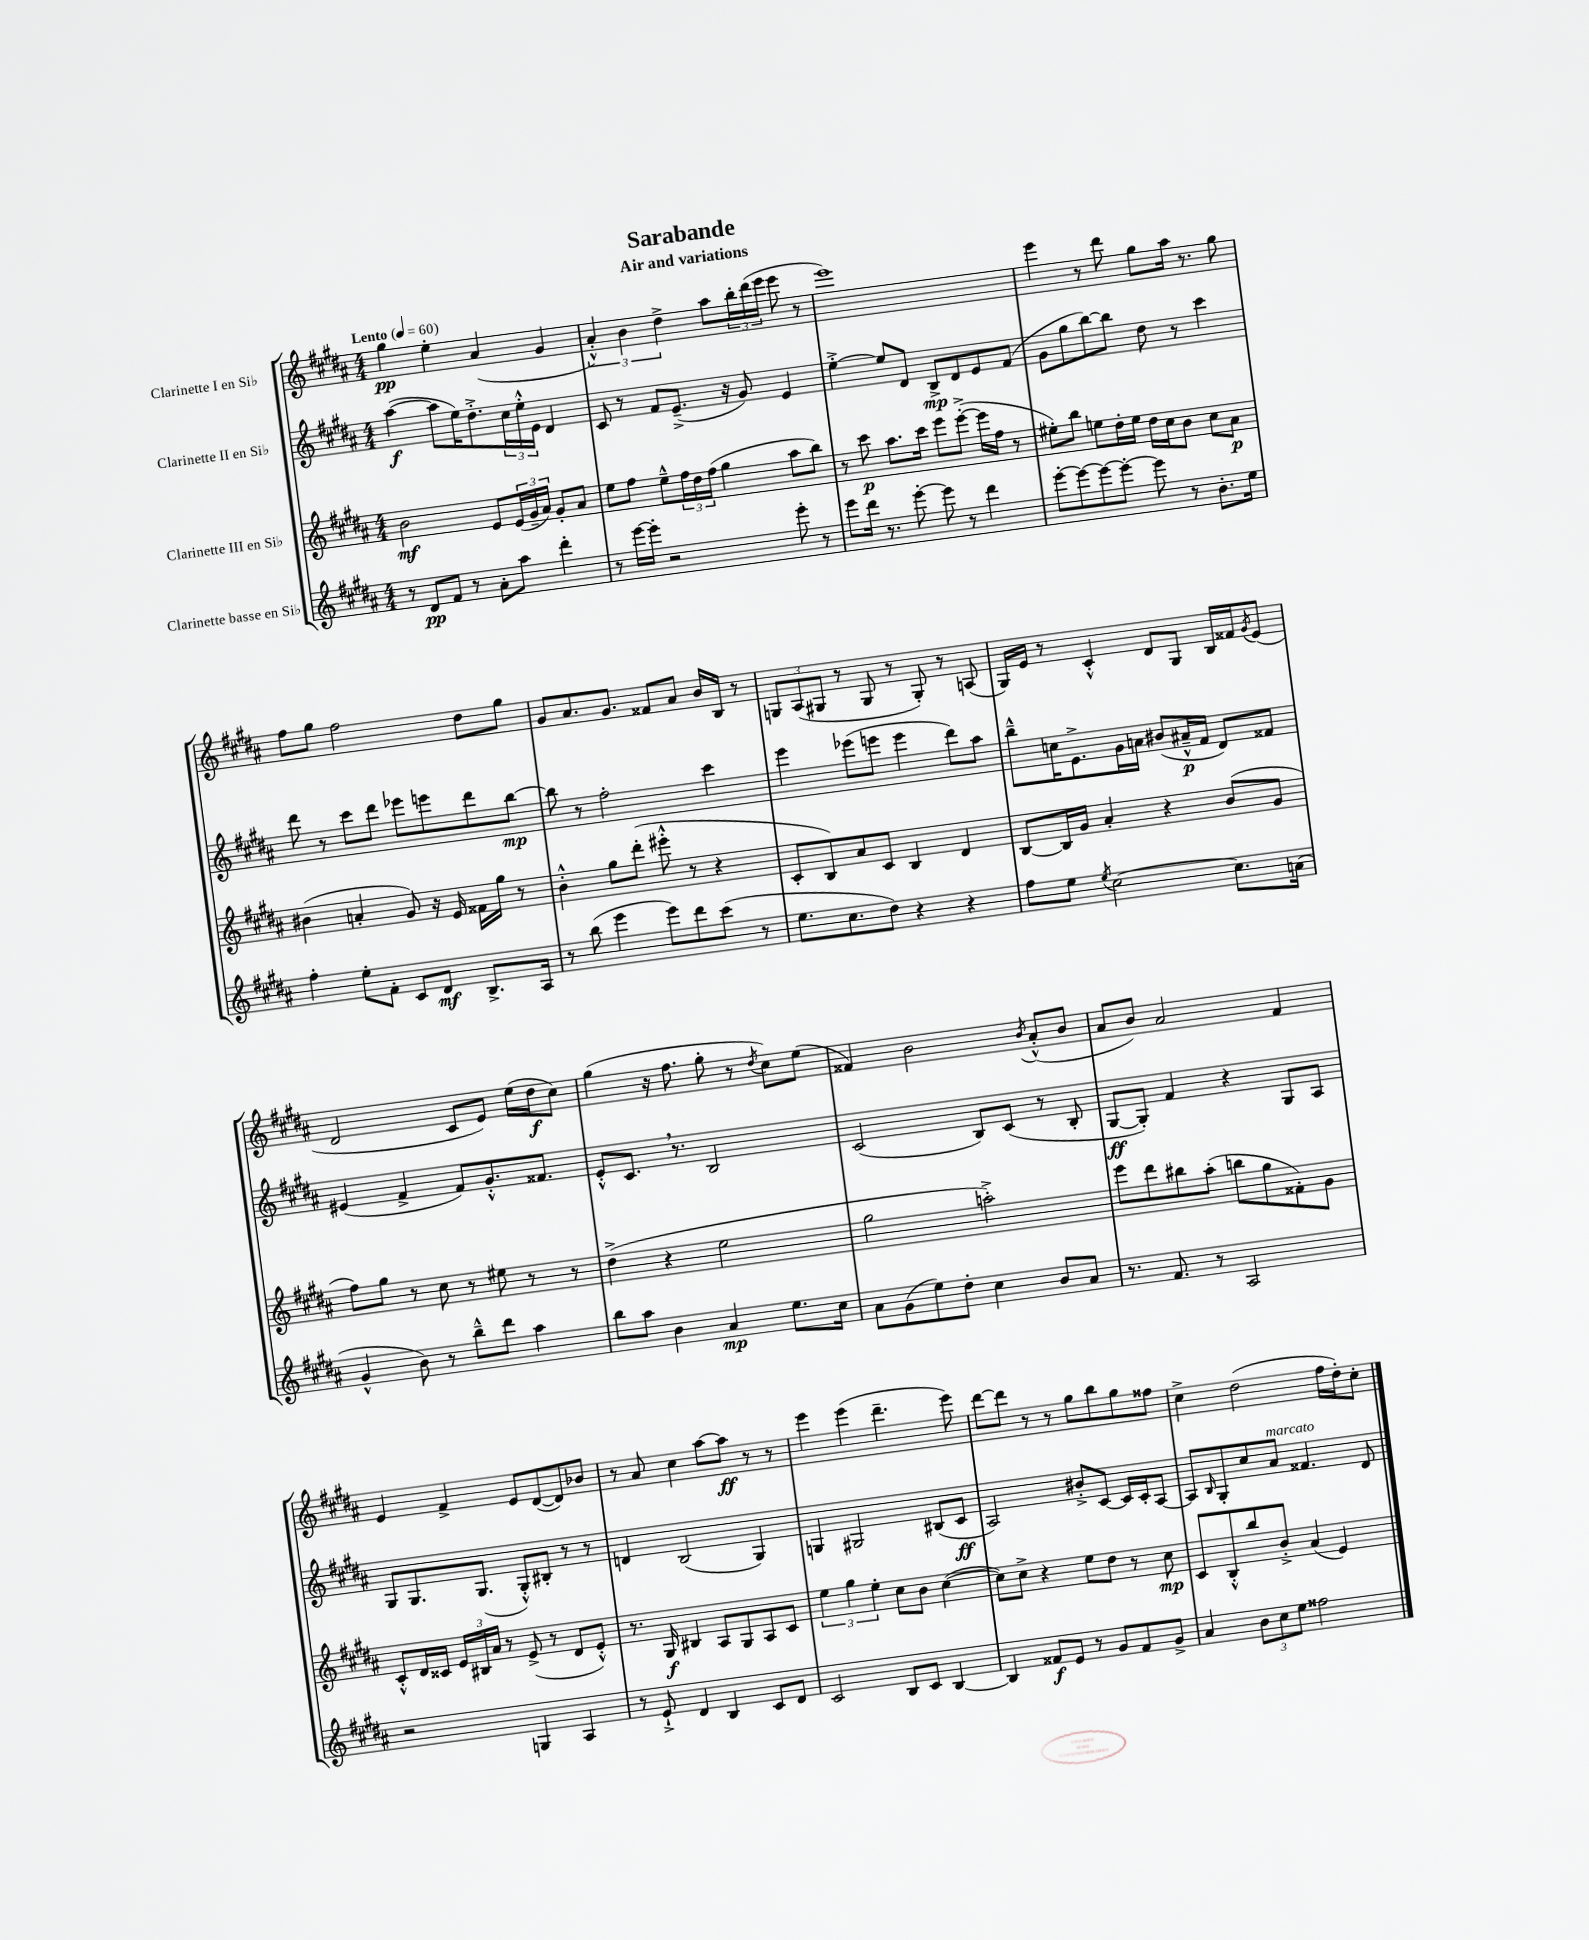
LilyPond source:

\header { title = "Sarabande" subtitle = "Air and variations" }
<<
\new StaffGroup <<
\new Staff = "s0" \with { instrumentName = "Clarinette I en Sib" } {
    \clef treble \key b \major \numericTimeSignature \time 4/4 \tempo "Lento" 4 = 60
    gis''4\pp e''4-. ais'4( gis'4 |
    \tuplet 3/2 { ais'4-.-^) b'4 dis''4-> } ais''8 \tuplet 3/2 { b''16-. dis'''16( e'''16 } e'''8 r8 |
    e'''1) |
    e'''4 r8 dis'''8 gis''8 ais''16 r8. gis''8 |
    fis''8 gis''8 fis''2 dis''8 gis''8 |
    gis'8 ais'8. gis'8. fisis'8 ais'8 b'16 b16 r8 |
    \tuplet 3/2 { g8 ais8( gis8 } r8 gis8 r8 gis8-.) r8 a8( |
    gis16) e'16 r8 cis'4-.-^ dis'8 gis8 b16 fisis'16 \acciaccatura { gis'8 } e'8( |
    dis'2 cis'8 e'8) e''16( dis''16\f cis''8) |
    gis''4( r16 fis''8. gis''8-. r8 \acciaccatura { dis''8 } cis''8) e''8( |
    fisis'4) b'2 \acciaccatura { b'8 } ais'8-.-^( b'8 |
    ais'8 b'8) ais'2 fis'4 |
    e'4 fis'4-> e'8 dis'8~( dis'8) bes'8 |
    r8 ais'8 cis''4 ais''8~ ais''8\ff r8 r8 |
    e'''4 e'''4( dis'''4.-- e'''8) |
    dis'''8~ dis'''8 r8 r8 gis''8 b''8 gis''8 fisis''8 |
    cis''4-> dis''2( fis''16 dis''16-.) cis''8-. \bar "|." |
}
\new Staff = "s1" \with { instrumentName = "Clarinette II en Sib" } {
    \clef treble \key b \major \numericTimeSignature \time 4/4
    ais''4~\f( ais''8 e''16) dis''8.-.-> \tuplet 3/2 { cis''16 e''16-.-^ e'16 } dis'4 |
    cis'8 r8 fis'8 e'8.--->( r16 gis'8) e'4 |
    e''4~-.-> e''8 dis'8 b8->\mp dis'8 e'8 fis'8( |
    gis'8 gis''8 b''8~) b''8 dis''8 r8 cis'''4 |
    dis'''8 r8 cis'''8 dis'''8 ees'''8 e'''8 dis'''8 b''8~\mp |
    b''8 r8 fis''2-. cis'''4 |
    e'''4 ees'''8( e'''8 e'''4 dis'''8) ais''8 |
    b''8---^ c''16 e'8.-> gis'16 a'16 bis'8( ais'16---^\p fis'16 dis'8) fisis'8 |
    eis'4( fis'4-> fis'8) gis'8.-.-^ fisis'8. |
    e'8-.-^ cis'8. \breathe r8. b2 |
    cis'2( b8) cis'8( r8 b8-. |
    gis8~\ff gis8-.) fis'4 r4 gis8 ais8 |
    gis8 gis8. gis8.( gis8-.-^) bis8-. r8 r8 |
    d'4 b2( gis4) |
    g4 gis2 bis8( cis'8\ff |
    ais2) bis'8-.-> cis'8~ cis'16 cis'16-. ais8~ |
    ais8 \grace { b16 } gis8-. cis''8 ais'8^\markup { \italic "marcato" } fisis'4. dis'8 \bar "|." |
}
\new Staff = "s2" \with { instrumentName = "Clarinette III en Sib" } {
    \clef treble \key b \major \numericTimeSignature \time 4/4
    b'2\mf e'8 \tuplet 3/2 { e'16( gis'16-- ais'16) } gis'8-. ais'8 |
    e''8 fis''8 e''8---^ \tuplet 3/2 { fis''16 dis''16 fis''16( } gis''4 ais''8 b''8) |
    r8 cis'''8\p ais''8. cis'''16 e'''8 e'''8~-.->( e'''16 fis''16 r8 |
    eis''8-.) b''8 e''8 dis''16-. e''16 dis''16 cis''16 b'8 cis''8 ais'8\p |
    bis'4( a'4-. gis'8) r16 e'16 fisis'16 gis''16 r8 |
    b'4-.-^ gis''8 dis'''8-.( eis'''8-.-^ r8 r4 |
    cis'8-. b8) ais'8 cis'8 b4 dis'4 |
    b8~ b16 gis'16 ais'4-. r4 b'8( gis'8 |
    fis''8) gis''8 r8 cis''8 r8 eis''8 r8 r8 |
    dis''4->( r4 e''2 |
    gis''2 a''2-.->) |
    e'''8 dis'''8 bis''8 ais''8-.( b''8 gis''8 fisis'8-.) gis'8 |
    cis'8-.-^ dis'16 cisis'16 \tuplet 3/2 { e'16 bis16 ais'16 } r8 e'8->( r8 dis'8 e'8-.-^) |
    r8. gis16\f bis4 ais8 gis8 ais8 cis'8 |
    \tuplet 3/2 { e''4 gis''4 e''4-. } cis''8 b'8 cis''4~( |
    cis''8) cis''8-> r4 e''8 dis''8 r8 cis''8\mp |
    cis'8 b8-.-^ b''8 b'8-.-> ais'4( e'4) \bar "|." |
}
\new Staff = "s3" \with { instrumentName = "Clarinette basse en Sib" } {
    \clef treble \key b \major \numericTimeSignature \time 4/4
    r8 dis'8\pp fis'8 r8 ais'8-. ais''8 dis'''4-. |
    r8 e'''16~ e'''16-. r2 e'''8-. r8 |
    e'''8 dis'''16 r8. e'''8~-. e'''8 r8 dis'''4 |
    e'''8~-. e'''8~ e'''8~ e'''8~-. e'''8 r8 b'8.-. e''16 |
    fis''4-. e''8-. fis'8-. cis'8 dis'8\mf b8.-> ais16 |
    r8 b''8( e'''4 e'''8) dis'''8 cis'''8( r8 |
    e''8. cis''8. dis''8) r4 r4 |
    fis''8 e''8 \acciaccatura { e''8 } cis''2~ cis''8. a'16( |
    gis'4-^ b'8) r8 b''8---^ dis'''8 ais''4 |
    b''8 ais''8 b'4 ais'4\mp e''8. cis''16 |
    ais'8 gis'8( e''8) dis''8-. cis''4 b'8 ais'8 |
    r8. fis'8. r8 ais2 |
    r2 g4 ais4 |
    r8 e'8-!-> dis'4 b4 cis'8 dis'8 |
    cis'2 b8 cis'8 b4~ |
    b4 fisis'8\f e'8 r8 gis'8 fisis'8 gis'8-> |
    ais'4 \tuplet 3/2 { b'8 cis''8 e''8 } fisis''2 \bar "|." |
}
>>
>>
\layout { \context { \Score \remove "Bar_number_engraver" } }
